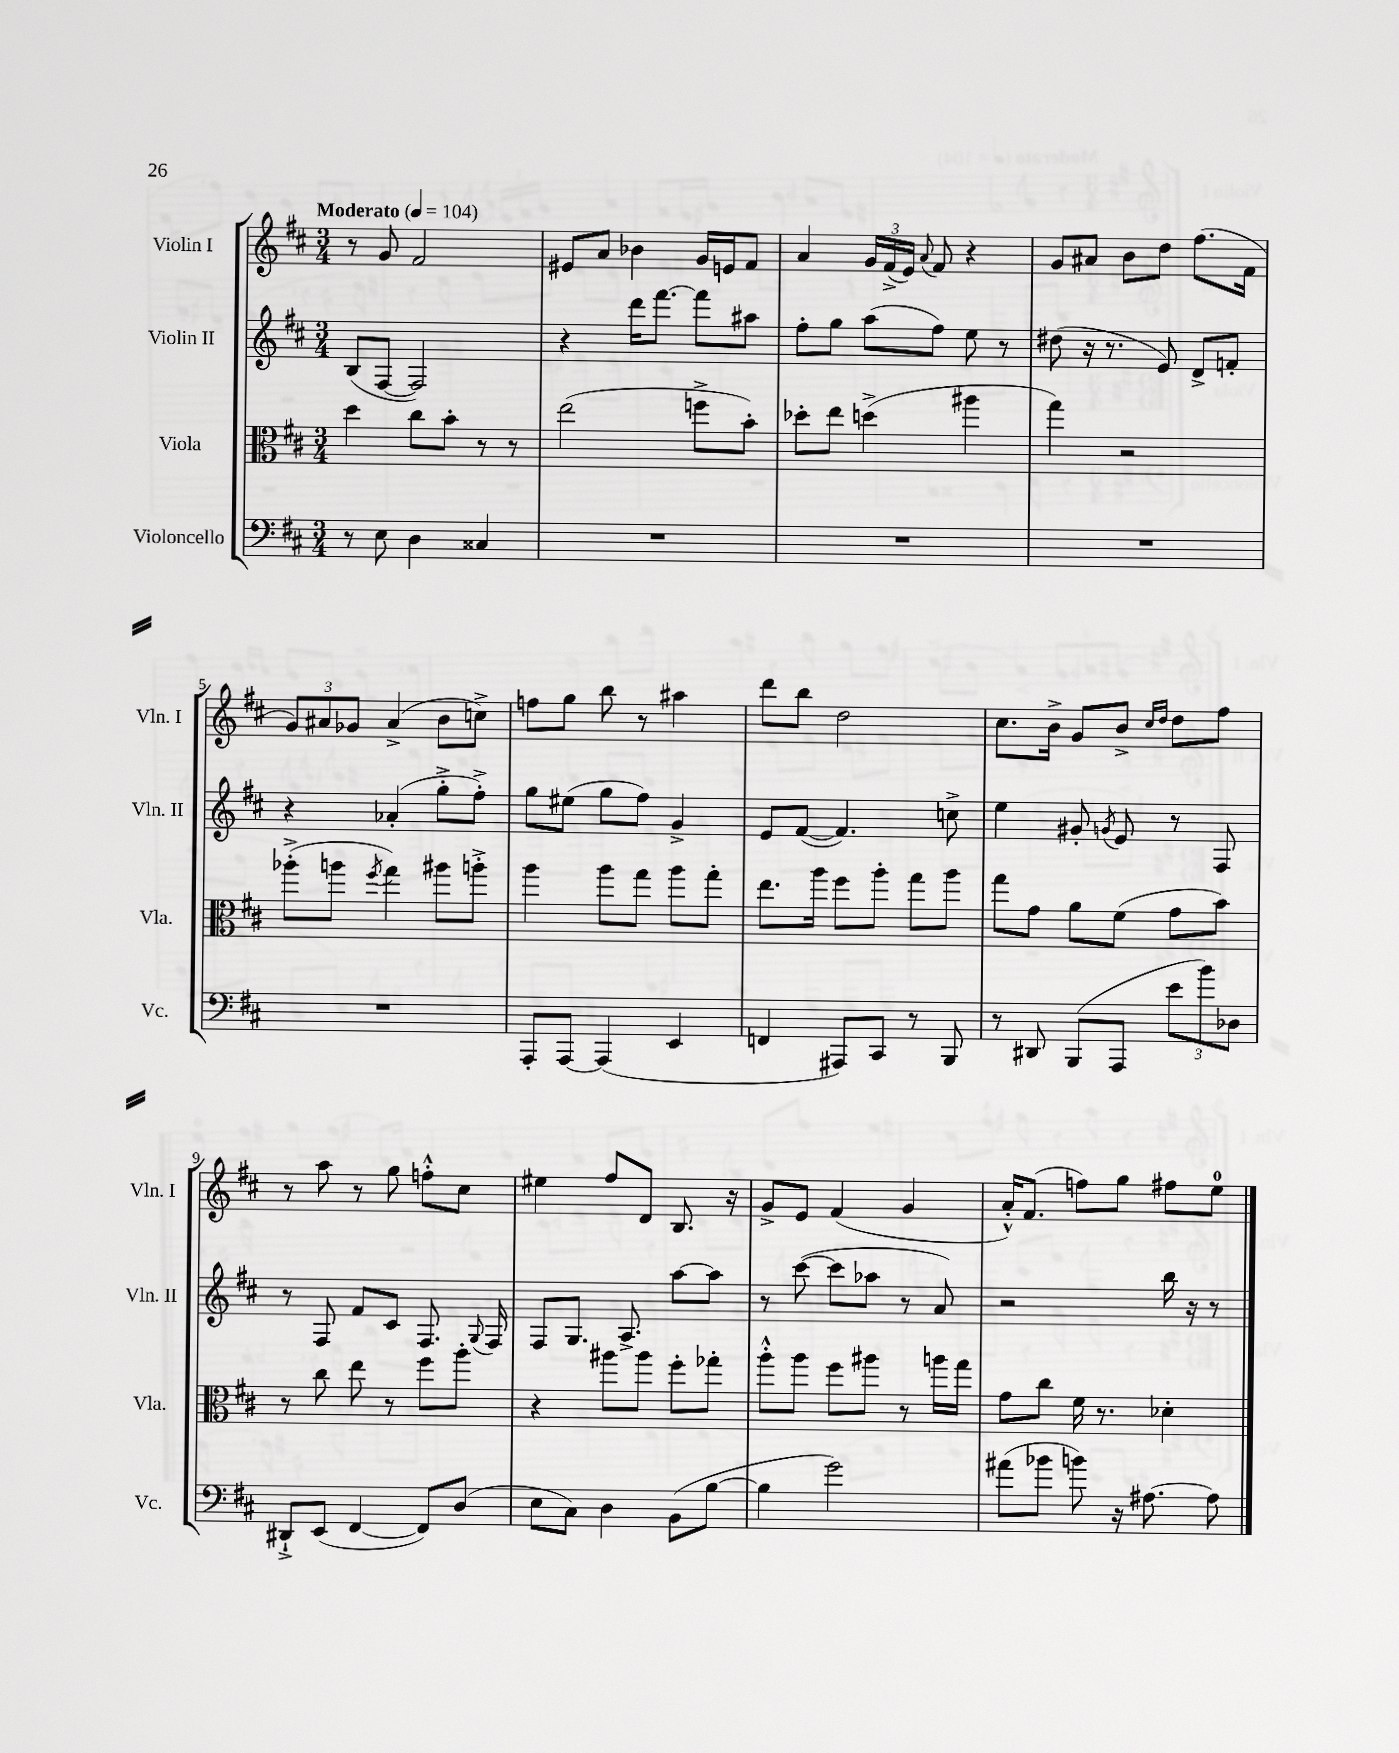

**kern	**kern	**kern	**kern
*part4	*part3	*part2	*part1
*staff4	*staff3	*staff2	*staff1
*I"Violoncello	*I"Viola	*I"Violin II	*I"Violin I
*I'Vc.	*I'Vla.	*I'Vln. II	*I'Vln. I
*clefF4	*clefC3	*clefG2	*clefG2
*k[f#c#]	*k[f#c#]	*k[f#c#]	*k[f#c#]
*M3/4	*M3/4	*M3/4	*M3/4
*MM104	*MM104	*MM104	*MM104
=1	=1	=1	=1
!	!	!	!LO:TX:a:B:t=Moderato
8r	4dd\	(8B/L	8r
8E\	.	[8F#/J	8g/
4D\	8cc#\L	2F#/])	2f#/
.	8b'\J	.	.
4C##X/	8r	.	.
.	8r	.	.
=2	=2	=2	=2
2.r	(2ee\	4r	8e#X/L
.	.	.	8a/J
.	.	16ddd\KL	4b-X\
.	.	[8.fff#\J	.
.	8ffn^\L	8fff#\L]	16g/LL
.	.	.	16en/J
.	8b'\J)	8aa#X\J	8f#/J
=3	=3	=3	=3
2.r	8dd-X'\L	8ff#'\L	4a/
.	8ee\J	8gg\J	.
.	(4ddn^\	(8aa\L	24g/LL
.	.	.	(24f#^/
.	.	.	24e/JJ)
.	.	.	8qqa/
.	.	8ff#\J)	8f#/
.	4aa#X\	8ee\	4r
.	.	8r	.
=4	=4	=4	=4
2.r	4gg\)	(8dd#X\	8g/L
.	.	16r	8a#X/J
.	.	8.r	.
.	2r	.	8b\L
.	.	8e/)	8dd\J
.	.	8d^/L	(8.ff#\L
.	.	8fn'/J	.
.	.	.	16f#\Jk
!!LO:LB:g=z
=5	=5	=5	=5
2.r	(8aa-X'^\L	4r	12g/L)
.	.	.	12a#X/
.	8aan\J	.	.
.	.	.	12g-X/J
.	8qff#/	.	.
.	4gg\)	(4a-X'/	(4a#^/
.	8aa#X\L	8gg'^\L	8b\L
.	8aan'^\J	8ff#'^\J)	8ccn^\J)
=6	=6	=6	=6
8AAA'/L	4aa\	8gg\L	8ffn\L
[8AAA/J	.	(8ee#X\J	8gg\J
(4AAA/]	8aa\L	8gg\L	8bb\
.	8gg\J	8ff#\J)	8r
4EE/	8aa\L	4g^/	4aa#X\
.	8gg'\J	.	.
=7	=7	=7	=7
4FFn/	8.ee\L	8e/L	8ddd\L
.	.	([8f#/J	8bb\J
.	16aa\Jk	.	.
8AAA#X/L)	8ff#\L	4.f#/])	2dd\
8CC#/J	8aa'\J	.	.
8r	8gg\L	.	.
8BBB/	8aa\J	8ccn^\	.
=8	=8	=8	=8
8r	8gg\L	4ee\	8.cc#\L
8DD#X/	8g\J	.	.
.	.	.	16b^\Jk
(8BBB/L	8a\L	8g#X'/	8g/L
.	.	8qgn/	.
8AAA/J	(8f#\J	8e/	8b^/J
.	.	.	16qqcc#/LL
.	.	.	16qqdd/JJ
12e\L	8g\L	8r	8dd\L
12b\)	.	.	.
.	8b\J)	8F#/	8ff#\J
12D-X\J	.	.	.
!!LO:LB:g=z
=9	=9	=9	=9
8DD#X`^/L	8r	8r	8r
(8EE/J	8cc#\	8F#/	8aa\
[4FF#/	8ee\	8f#/L	8r
.	8r	8c#/J	8gg\
8FF#/L])	8ff#\L	8.F#/	8ffn'^^\L
(8D/J	8aa'\J	.	8cc#\J
.	.	8qqG/	.
.	.	16F#/	.
=10	=10	=10	=10
8E\L	4r	8F#/L	4ee#X\
8C#\J)	.	8.G/J	.
4D\	8aa#X\L	.	8ff#/L
.	.	8.A^/	.
.	8aa#\J	.	8d/J
(8BB\L	8ff#'\L	[8aa\L	8.B/
[8B\J	8gg-X'\J	8aa\J]	.
.	.	.	16r
=11	=11	=11	=11
4B\]	8aa'^^\L	8r	8g^/L
.	8aa\J	([8ccc#\	8e/J
2g\)	8ff#\L	8ccc#\L]	(4f#/
.	8aa#X\J	8aa-X\J	.
.	8r	8r	4g/
.	16aan\LL	8a/)	.
.	16gg\JJ	.	.
=12	=12	=12	=12
(8a#X\L	8g\L	2r	16a'^^/KL)
.	.	.	(8.f#/J
8b-X\J	8cc#\J	.	.
8bn\)	16f#\	.	8ffn\L)
.	8.r	.	.
16r	.	.	8gg\J
[8.A#X\	.	.	.
.	4d-X'\	16bb\	8ff#X\L
.	.	16r	.
8A#\]	.	8r	8ee\J
==	==	==	==
*-	*-	*-	*-
